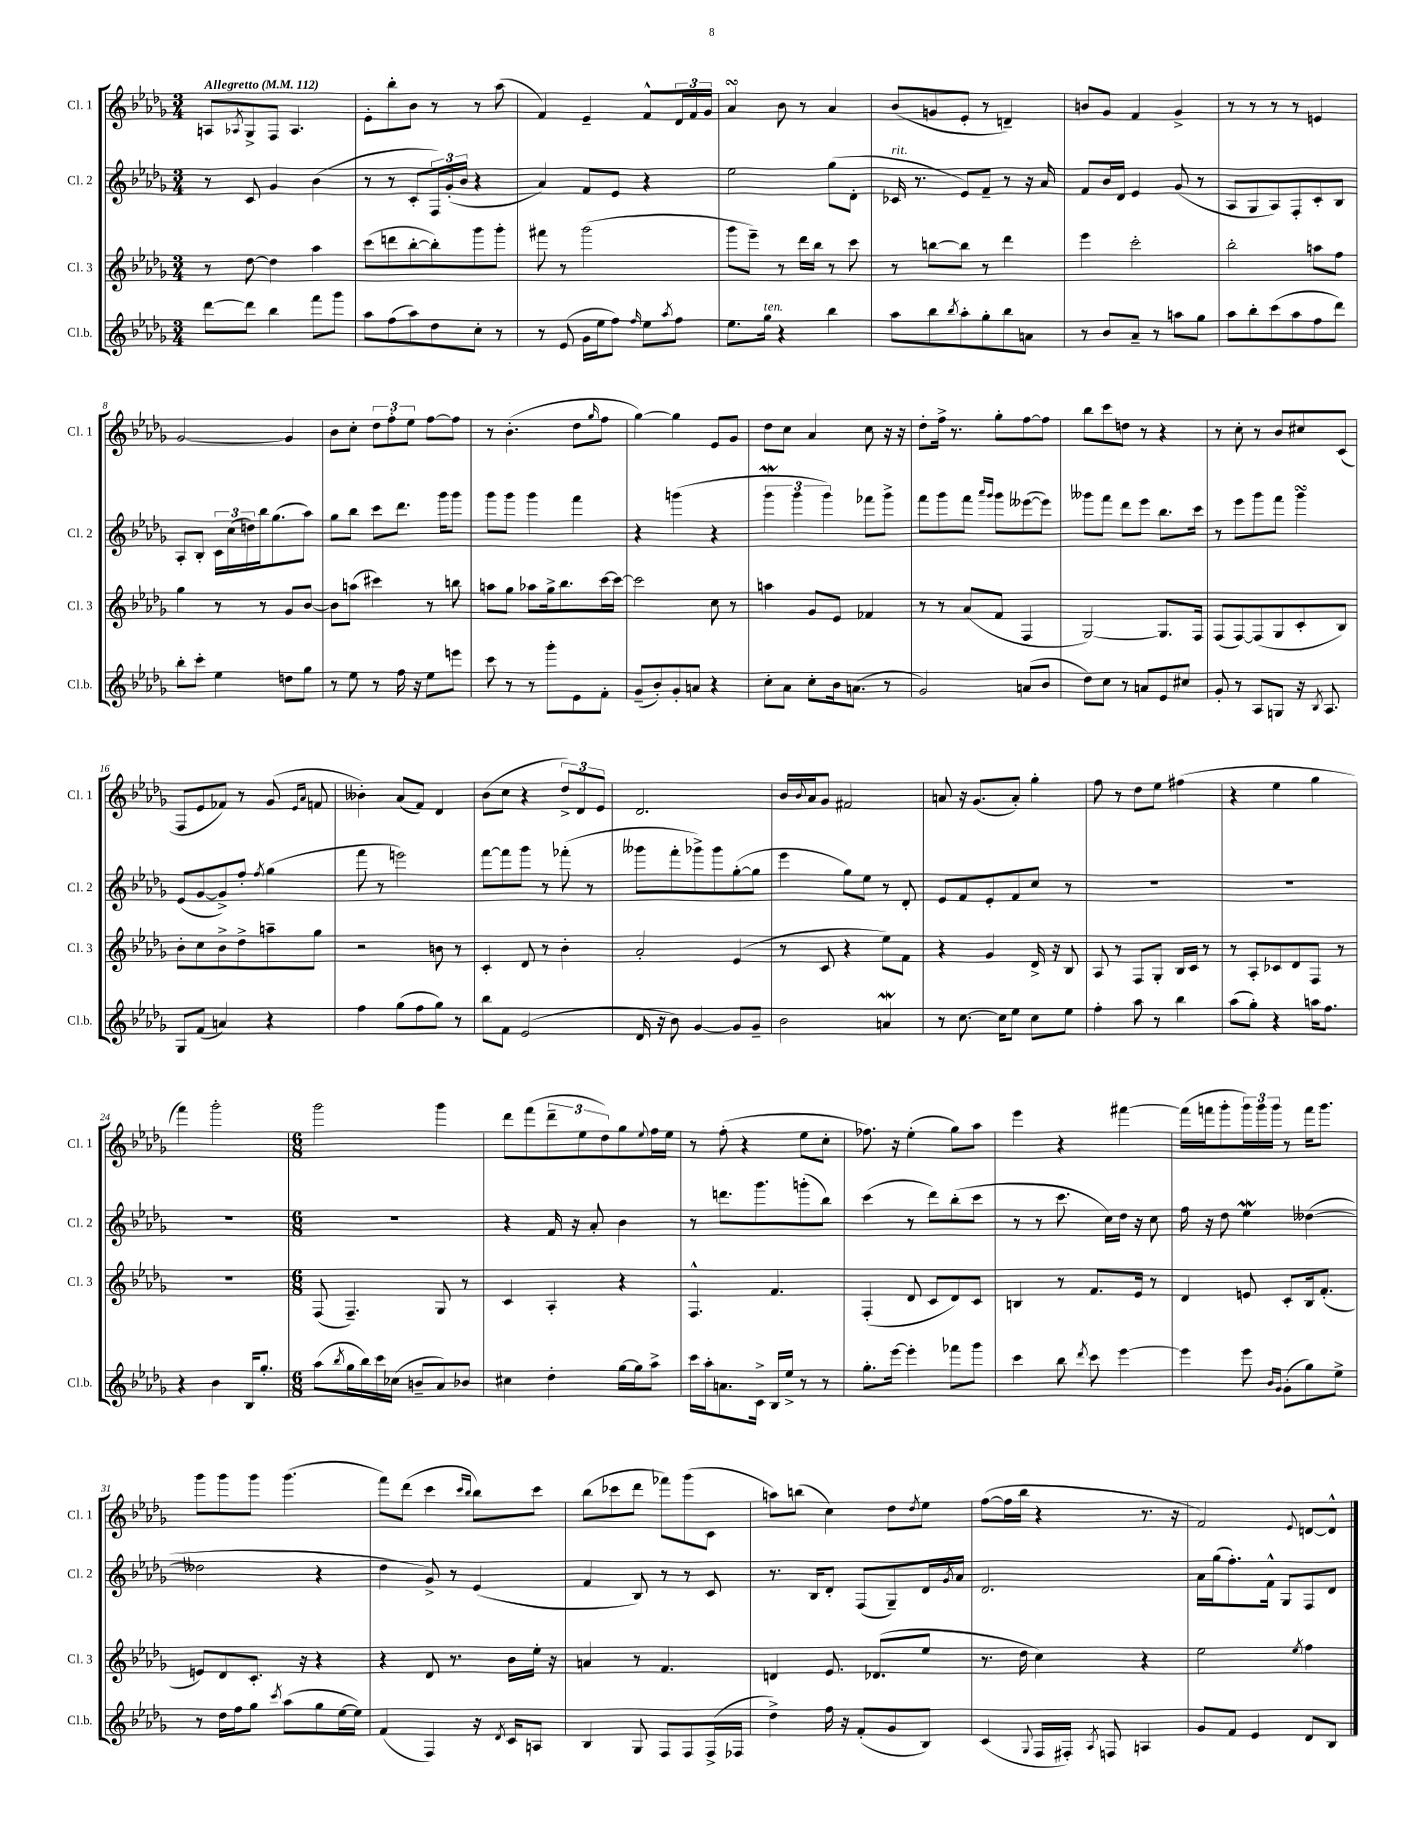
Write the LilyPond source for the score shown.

<<
\new StaffGroup <<
\new Staff = "s0" \with { instrumentName = "Cl. 1" shortInstrumentName = "Cl. 1" } {
    \clef treble \key des \major \numericTimeSignature \time 3/4 \tempo "Allegretto" 4 = 112
    a8 \acciaccatura { aes8 } ges8-> f8 aes4. |
    ees'8-. bes''8-. bes'8 r8 r8 aes''8( |
    f'4) ees'4-- f'8-^ \tuplet 3/2 { des'16 f'16 ges'16 } |
    aes'4\turn bes'8 r8 aes'4 |
    bes'8( g'8 ees'8-. r8 d'4--) |
    b'8 ges'8 f'4 ges'4-> |
    r8 r8 r8 r8 e'4 |
    ges'2~ ges'4 |
    bes'8 c''8-. \tuplet 3/2 { des''8 f''8-. ees''8 } f''8~ f''8 |
    r8 bes'4.-.( des''8 \grace { ges''16 } f''8 |
    ges''4~) ges''4 ees'8 ges'8 |
    des''8 c''8 aes'4 c''8 r16 r16 |
    des''8-. f''16-> r8. ges''8-. f''8~ f''8 |
    bes''8 c'''8 d''8 r8 r4 |
    r8 c''8-. r8 bes'8 cis''8 c'8( |
    f8 ees'8 fes'8) r8 ges'8( \grace { ees'16 aes'16 } f'8 |
    beses'4-.) aes'8( f'8) des'4 |
    bes'8( c''8 r4 \tuplet 3/2 { des''8->) des'8 ees'8 } |
    des'2. |
    bes'16 \appoggiatura { bes'8 } aes'16 ges'8 fis'2 |
    a'8 r16 ges'8.( a'8-.) ges''4-. |
    f''8 r8 des''8 ees''8 fis''4( |
    r4 ees''4 ges''4 |
    f'''4) ges'''2-. |
    \numericTimeSignature \time 6/8 ges'''2 ges'''4 |
    des'''8 f'''8( \tuplet 3/2 { des'''8-- ees''8 des''8) } ges''8 \appoggiatura { ees''8 } f''16 ees''16 |
    r8 f''8-.( r4 ees''8 c''8-. |
    fes''8.) r16 ees''4-.( ges''8) aes''8 |
    ees'''4 r4 fis'''4~ |
    fis'''16( f'''16 ges'''8-. \tuplet 3/2 { ges'''16) ges'''16 ges'''16 } r8 f'''16 ges'''8. |
    ges'''8 ges'''8 ges'''8 ges'''4.( |
    f'''8) des'''8( c'''4 \grace { c'''16 bes''16 } bes''8) c'''8 |
    bes''8( ces'''8 des'''8 fes'''8) ges'''8( c'8 |
    a''8) b''8( c''4) des''8 \acciaccatura { des''8 } ees''8 |
    f''8~( f''16 bes''16 r4 r8. r16 |
    f'2) \appoggiatura { ees'8 } d'8~ d'8-^ \bar "|." |
}
\new Staff = "s1" \with { instrumentName = "Cl. 2" shortInstrumentName = "Cl. 2" } {
    \clef treble \key des \major \numericTimeSignature \time 3/4
    r8 c'8 ges'4 bes'4( |
    r8 r8 c'8-. \tuplet 3/2 { f16) ges'16-.( bes'16 } r4 |
    aes'4) f'8 ees'8 r4 |
    ees''2 ges''8( des'8-. |
    ces'16^\markup { \italic "rit." } r8. ees'8) f'8-- r8 r16 aes'16 |
    f'8 bes'16 des'16 ees'4 ges'8( r8 |
    aes8 ges8 aes8) f8-. c'8-. bes8 |
    aes8-. bes8-. \tuplet 3/2 { c'16 c''16( d''16) } bes''16 ges''8.( aes''8) |
    ges''8 bes''8 c'''8 des'''8. ges'''16 ges'''8 |
    ges'''8 ges'''8 ges'''4 f'''4 |
    r4 g'''4( r4 |
    \tuplet 3/2 { ges'''4\mordent ges'''4 ges'''4) } fes'''8 ges'''8-> |
    f'''8 ges'''8 f'''8 \grace { aes'''16 ges'''16 } ges'''8 eeses'''8~( eeses'''8) |
    geses'''8 f'''8 des'''8 ees'''8 bes''8. c'''16 |
    r8 ees'''8 ges'''8 f'''8 ges'''4\turn |
    ees'8( ges'8~ ges'8->) f''8-. \acciaccatura { f''8 } ges''4( |
    f'''8 r8 e'''2) |
    f'''8~ f'''8 ges'''8 r8 fes'''8-.( r8 |
    geses'''8 f'''8-. ges'''8->) ges'''8 ges''8~-.( ges''8 |
    ees'''4 ges''8) ees''8 r8 des'8-. |
    ees'8 f'8 ees'8-. f'8 c''8 r8 |
    R2. |
    R2. |
    R2. |
    \numericTimeSignature \time 6/8 R2. |
    r4 f'16 r16 aes'8-. bes'4 |
    r8 d'''8. ges'''8. g'''8-.( bes''8) |
    c'''4( r8 des'''8) bes''8-.( c'''8 |
    r8 r8 c'''8. c''16) des''16 r16 c''8 |
    f''16 r16 des''8 ees''4\mordent deses''4~( |
    deses''2 r4 |
    des''4 ges'8->) r8 ees'4( |
    f'4 bes8) r8 r8 c'8 |
    r8. bes16 des'8-. f8( ges8--) des'16 \acciaccatura { ges'8 } aes'16 |
    des'2. |
    aes'16 ges''16( f''8.-.) f'16-^ ges8 f8 des'8 \bar "|." |
}
\new Staff = "s2" \with { instrumentName = "Cl. 3" shortInstrumentName = "Cl. 3" } {
    \clef treble \key des \major \numericTimeSignature \time 3/4
    r8 des''8~ des''4 aes''4 |
    c'''8( d'''8 bes''8~-. bes''8-.) ges'''8 ges'''8-. |
    fis'''8 r8 ges'''2( |
    ges'''8 ees'''8--) r8 des'''16 bes''16 r8 c'''8 |
    r8 b''8~ b''8 r8 des'''4 |
    ees'''4 c'''2-. |
    bes''2-. a''8 f''8 |
    ges''4 r8 r8 ges'8 bes'8~ |
    bes'8 a''8( cis'''4) r8 b''8 |
    a''8 ges''8 aes''8 ges''16-> bes''8. c'''16~ c'''16~ |
    c'''2 c''8 r8 |
    a''4 ges'8 ees'8 fes'4 |
    r8 r8 aes'8( f'8 f4 |
    ges2~) ges8. f16 |
    f8( f8~) f8( ges8 c'8-. bes8) |
    bes'8-. c''8 bes'8-> des''8-> a''8-- ges''8 |
    r2 b'8 r8 |
    c'4-. des'8 r8 bes'4-. |
    aes'2-. ees'4( |
    r8 c'8 r4 ees''8) f'8 |
    r4 ges'4 des'16-> r16 bes8 |
    aes8 r8 f8 ges8-. bes16 c'16 r8 |
    r8 aes8-. ces'8 des'8 f8 r8 |
    R2. |
    \numericTimeSignature \time 6/8 f8( f4.--) ges8 r8 |
    c'4 aes4-. r4 |
    f4.-^ f'4. |
    f4-.( des'8 c'8 des'8) c'8 |
    b4 r8 f'8. ees'16 r8 |
    des'4 e'8 c'8-. bes16 f'8.-.( |
    e'8) des'8 c'8.-. r16 r4 |
    r4 des'8 r8. bes'16 ees''16-. r16 |
    a'4 r8 f'4. |
    d'4 ees'8. des'8.( ees''8 |
    r8. des''16 c''4) r4 |
    ees''2 \acciaccatura { ees''8 } f''4 \bar "|." |
}
\new Staff = "s3" \with { instrumentName = "Cl.b." shortInstrumentName = "Cl.b." } {
    \clef treble \key des \major \numericTimeSignature \time 3/4
    des'''8~ des'''8 bes''4 f'''8 ges'''8 |
    aes''8 f''8( aes''8) des''8 c''8-. r8 |
    r8 ees'8( ges'16 ees''16 f''8) \grace { f''16 } ees''8 \acciaccatura { aes''8 } f''8 |
    ees''8. ges''16^\markup { \italic "ten." } r4 bes''4 |
    aes''8 bes''8 \acciaccatura { bes''8 } aes''8-. ges''8-. bes''8 a'8 |
    r8 bes'8 aes'8-- r8 a''8 ges''8 |
    aes''8 bes''8-. c'''8( aes''8 f''8 des'''8) |
    bes''8-. c'''8-. ees''4 d''8 ges''8 |
    r8 ees''8 r8 f''16 r16 ees''8 e'''8 |
    c'''8 r8 r8 ges'''8-. ees'8 f'8-. |
    ges'8--( bes'8-.) ges'8-. a'8 r4 |
    c''8-. aes'8 c''8-. bes'16 a'8.( r8 |
    ges'2) a'8( bes'8 |
    des''8) c''8 r8 a'8 ees'8 cis''8 |
    ges'8-. r8 aes8 g8 r16 \acciaccatura { bes8 } aes8. |
    ges8 f'8( a'4) r4 |
    f''4 ges''8( f''8 ges''8) r8 |
    bes''8 f'8 ees'2( |
    des'16 r16 bes'8) ges'4~ ges'8 ges'8-- |
    bes'2 a'4\mordent |
    r8 c''8.~ c''16 ees''8 c''8 ees''8 |
    f''4-. aes''8 r8 bes''4 |
    aes''8( ges''8-.) r4 a''16 f''8. |
    r4 bes'4 bes16 ges''8.-. |
    \numericTimeSignature \time 6/8 aes''8( \acciaccatura { bes''8 } ges''16 bes''16) c'''16 ces''16( b'8-- aes'8) bes'8 |
    cis''4 des''4-. ges''16~ ges''16 aes''8-> |
    c'''16 aes''16-. a'8. c'16-> bes16 ees''16-> r8 r8 |
    ges''8.-. ees'''16~ ees'''4-. fes'''8 ges'''8 |
    c'''4 bes''8 \acciaccatura { des'''8 } c'''8 ees'''4~ |
    ees'''4 ees'''8 \grace { bes'16 ges'16 } ges'8-.( ges''8) ees''8-> |
    r8 des''16 f''16 ges''8 \acciaccatura { c'''8 } aes''8( ges''8 ees''16~ ees''16) |
    f'4( f4) r16 \acciaccatura { des'8 } c'16 a8 |
    bes4 ges8 f8 f8 f16->( fes16 |
    des''4->) f''16 r16 f'8-.( ges'8 bes8) |
    c'4( \appoggiatura { ges8 } f16 fis16-.) \acciaccatura { aes8 } f8 a4 |
    ges'8 f'8 ees'4 des'8 bes8 \bar "|." |
}
>>
>>
